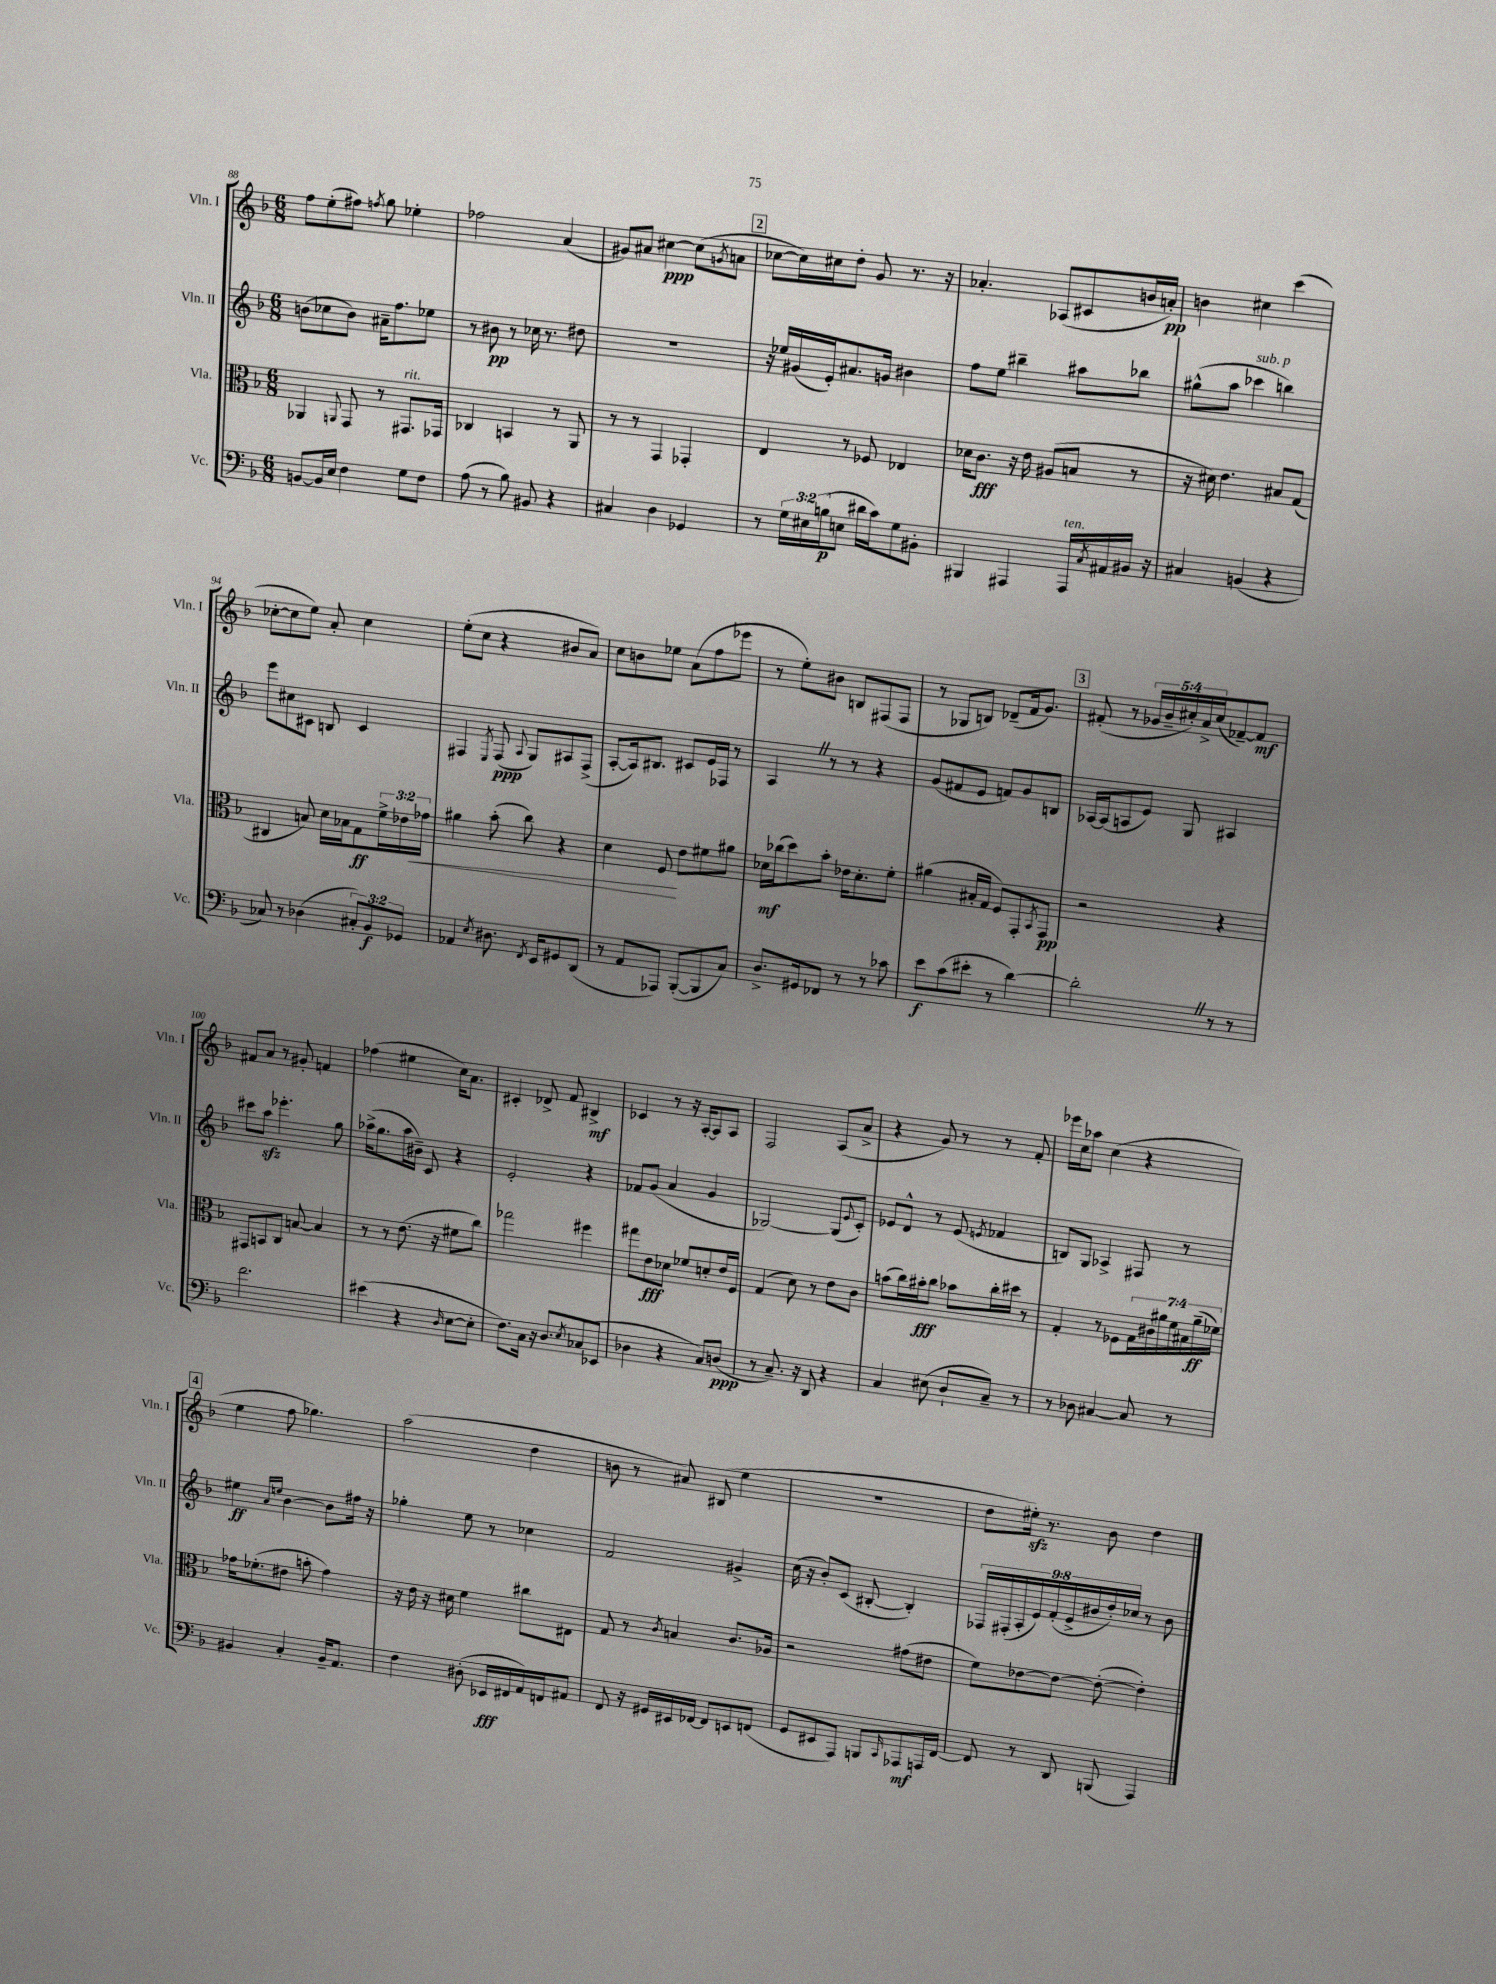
<<
\new StaffGroup <<
\new Staff = "s0" \with { instrumentName = "Vln. I" shortInstrumentName = "Vln. I" } {
    \clef treble \key f \major \numericTimeSignature \time 6/8 \override Staff.TupletNumber.text = #tuplet-number::calc-fraction-text
    f''8 e''8-.( fis''8) \acciaccatura { f''8 } g''8 ees''4-. |
    fes''2 a'4( |
    gis'8) ais'8 cis''4~\ppp cis''8( \acciaccatura { g'8 } a'8 |
    \mark \markup { \box "2" } ces''8~ ces''16) cis''16 d''8-. g'8 r8. r16 |
    aes'4.-. aes8( cis'8 b'16 a'16-.\pp) |
    b'4 cis''4 c'''4( |
    ces''8~-. ces''8 e''8) a'8-. ces''4 |
    e''8-.( c''8 r4 bis'8 a'8) |
    c''8 b'8 ees''8 a'8( f''8 ees'''8 |
    r8 e''8-.) bis'8 b8 fis8( fis8 |
    r8 ges8 b8) des'8--( f'16 g'8.) |
    \mark \markup { \box "3" } fis'8-.( r8 \tuplet 5/4 { ges'16 bes'16-- cis''16-.) a'16-> cis''16( } fes'8~--) fes'8\mf |
    fis'8 a'8 r8 gis'8-. f'4 |
    fes''4( eis''4 c''16) a'8. |
    cis'4-. des'8-> f'8 bis4->\mf |
    ces'4 r8 r16 a16~-. a8 a8 |
    f2 a8( a'8-> |
    r4 g'8) r8 r8 f'8-. |
    ees'''16 c''16 aes''8 c''4( r4 |
    \mark \markup { \box "4" } e''4 f''8 ges''4.) |
    a''2( d''4 |
    b'8 r8 ais'8) bis8( e''4 |
    R2. |
    d''8 eis''16-.\sfz) r8. bes'8 d''4 \bar "|." |
}
\new Staff = "s1" \with { instrumentName = "Vln. II" shortInstrumentName = "Vln. II" } {
    \clef treble \key f \major \numericTimeSignature \time 6/8 \override Staff.TupletNumber.text = #tuplet-number::calc-fraction-text
    b'8( ces''8 b'8) ais'16-- f''8. ees''8 |
    r8 bis'8\pp r8 ces''16 r8. dis''8 |
    R2. |
    \mark \markup { \box "2" } r16 ees''16 gis'16( e'16-.) ais'8. g'16 bis'4 |
    f''8 e''8 bis''4-- ais''8 bes''8 |
    gis''8-^( a''8 ces'''4^\markup { \italic "sub. p" } b''4) |
    e'''8 cis''8 cis'8 b8 cis'4 |
    fis4 \acciaccatura { e8 } fis8\ppp( \appoggiatura { a8 } g8) ais8 fis8->( |
    a8~-. a16) bis8. cis'8 e'16 fes16 r8 |
    a4 \once \override BreathingSign.text = \markup { \musicglyph "scripts.caesura.straight" } \breathe r8 r8 r4 |
    g'8( fis'8 e'8 f'8) g'8 b8 |
    \mark \markup { \box "3" } aes16~ aes16( a8 e'8) g8 ais4 |
    cis'''8 a''8\sfz ees'''4.-. g''8 |
    aes''16->( g''8. aes''16 bis'16--) c'8 r4 |
    e'2-. r4 |
    fes'8 g'8( a'4 g'4 |
    ges2~) ges8( \appoggiatura { e'8 } c'8-.) |
    ees'8 d'8-^ r8 ees'8( \acciaccatura { e'8 } fes'4 |
    b8) g8 aes4-> fis8 r8 |
    \mark \markup { \box "4" } eis''4\ff \grace { a'16 e''16 } bes'4~ bes'8 fis''16 r16 |
    ges''4-. e''8 r8 ces''4 |
    f'2 gis'4-> |
    c''16( r16 bes'8-.) c'8( bis8~-. bis4-.) |
    \tuplet 9/8 { fes16 fis16-.( a16-. e'16) f'16-.( e'16-> bis'16 d''16-.) ces''16 } r8 bis'8 \bar "|." |
}
\new Staff = "s2" \with { instrumentName = "Vla." shortInstrumentName = "Vla." } {
    \clef alto \key f \major \numericTimeSignature \time 6/8 \override Staff.TupletNumber.text = #tuplet-number::calc-fraction-text
    aes,4 \appoggiatura { a,8 } g,8 r8 gis,8.^\markup { \italic "rit." } ges,16 |
    ces4 b,4 r8 a,8 |
    r8 r8 g,4 ges,4-. |
    \mark \markup { \box "2" } e4 r8 fes8 ees4 |
    des'16 c'8.\fff r16 e'16 ais8( b8 r8 |
    r16 dis'16) e'4. bis8 g8( |
    cis4 b8) d'16 bes16 g8\ff \tuplet 3/2 { f'16-> ees'16 ges'16\< } |
    ais'4 bes'8-.( c''8) r4 |
    d'4 f8\! e'8 fis'8 ais'8 |
    des'16\mf ces''16( d''8) bes'8-. ees'16 des'8.-. f'8-. |
    ais'4( bis16-. g16 f8) g,8-. \acciaccatura { bes,8 } g,8\pp |
    \mark \markup { \box "3" } r2 r4 |
    gis,8 b,8 c8 b8~ b4 |
    r8 r8 e'8.( r16 fis'8 c''8) |
    ges''2 fis''4 |
    gis''8 e'8\fff des'8 fes'8 d'8-. e'16 f16 |
    g4( d'8) r8 e'8 c'8 |
    b'8( c''16) bis'16-.\fff c''8 bes'8 c''16-. dis''16 r8 |
    g4-. r8 fes8 \tuplet 7/4 { g16 cis'16 ais'16 f'16 bis16 ais'16--\ff( fes'16) } |
    \mark \markup { \box "4" } ges'16 fes'8.-.( eis'8 b'8-. ges'4) |
    r16 e'16 r16 dis'16 f'4 cis''8 eis8 |
    g8 r8 \acciaccatura { c'8 } b4 c'8. aes16 |
    r2 gis'8( eis'8 |
    f'8) ees'8~ ees'8~ ees'8~-.( ees'4-.) \bar "|." |
}
\new Staff = "s3" \with { instrumentName = "Vc." shortInstrumentName = "Vc." } {
    \clef bass \key f \major \numericTimeSignature \time 6/8 \override Staff.TupletNumber.text = #tuplet-number::calc-fraction-text
    b,8~ b,16 e16 f4 g8 f8 |
    a8( r8 bes8) bis,8 r4 |
    cis4 d4 ges,4 |
    \mark \markup { \box "2" } r8 \tuplet 3/2 { g16 eis16 b16\p( } e8 dis'16 c'16) g8 bis,8-. |
    bis,,4 ais,,4 ais,,16^\markup { \italic "ten." } \acciaccatura { c8 } ais,16 bis,16 r16 |
    cis4 b,4( r4 |
    ces8) r8 des4( \tuplet 3/2 { cis8-.) bes,8\f ges,8 } |
    aes,4 \acciaccatura { e8 } dis8. \acciaccatura { f,8 } e,16 gis,8 d,8( |
    r8 a,8 aes,,8) bes,,8~-.( bes,,8 c8) |
    d8.-> gis,16 fes,8 r8 r8 ces'8 |
    e'8\f c'8( eis'8-. r8 d'4~) |
    \mark \markup { \box "3" } d'2-. \once \override BreathingSign.text = \markup { \musicglyph "scripts.caesura.straight" } \breathe r8 r8 |
    f'2. |
    eis'4( r4 \grace { d16 } e8~ e8-. |
    f8.) c16 r16 d8. \acciaccatura { e8 } ces8( ees,8 |
    des4 r4 c8) d8\ppp( |
    r8 c8.--) r16 d,8 r4 |
    c4 eis8( d8-! c8--) r8 |
    r8 des8 cis4~ cis8 r8 |
    \mark \markup { \box "4" } bis,4 c4-. bis,16-- a,8. |
    f4 dis8-.( ees,16\fff fis,16 a,16) f,16 ais,8 |
    f,8 r16 gis,16 eis,16 fes,16~ fes,8 e,8 f,8( |
    g,8 eis,8 a,,8) b,,8 \grace { c,16 } aes,,8\mf a,,16 f,16~ |
    f,8 r8 d,8 b,,8( a,,4) \bar "|." |
}
>>
>>
\layout { \context { \Score currentBarNumber = #88 } }
